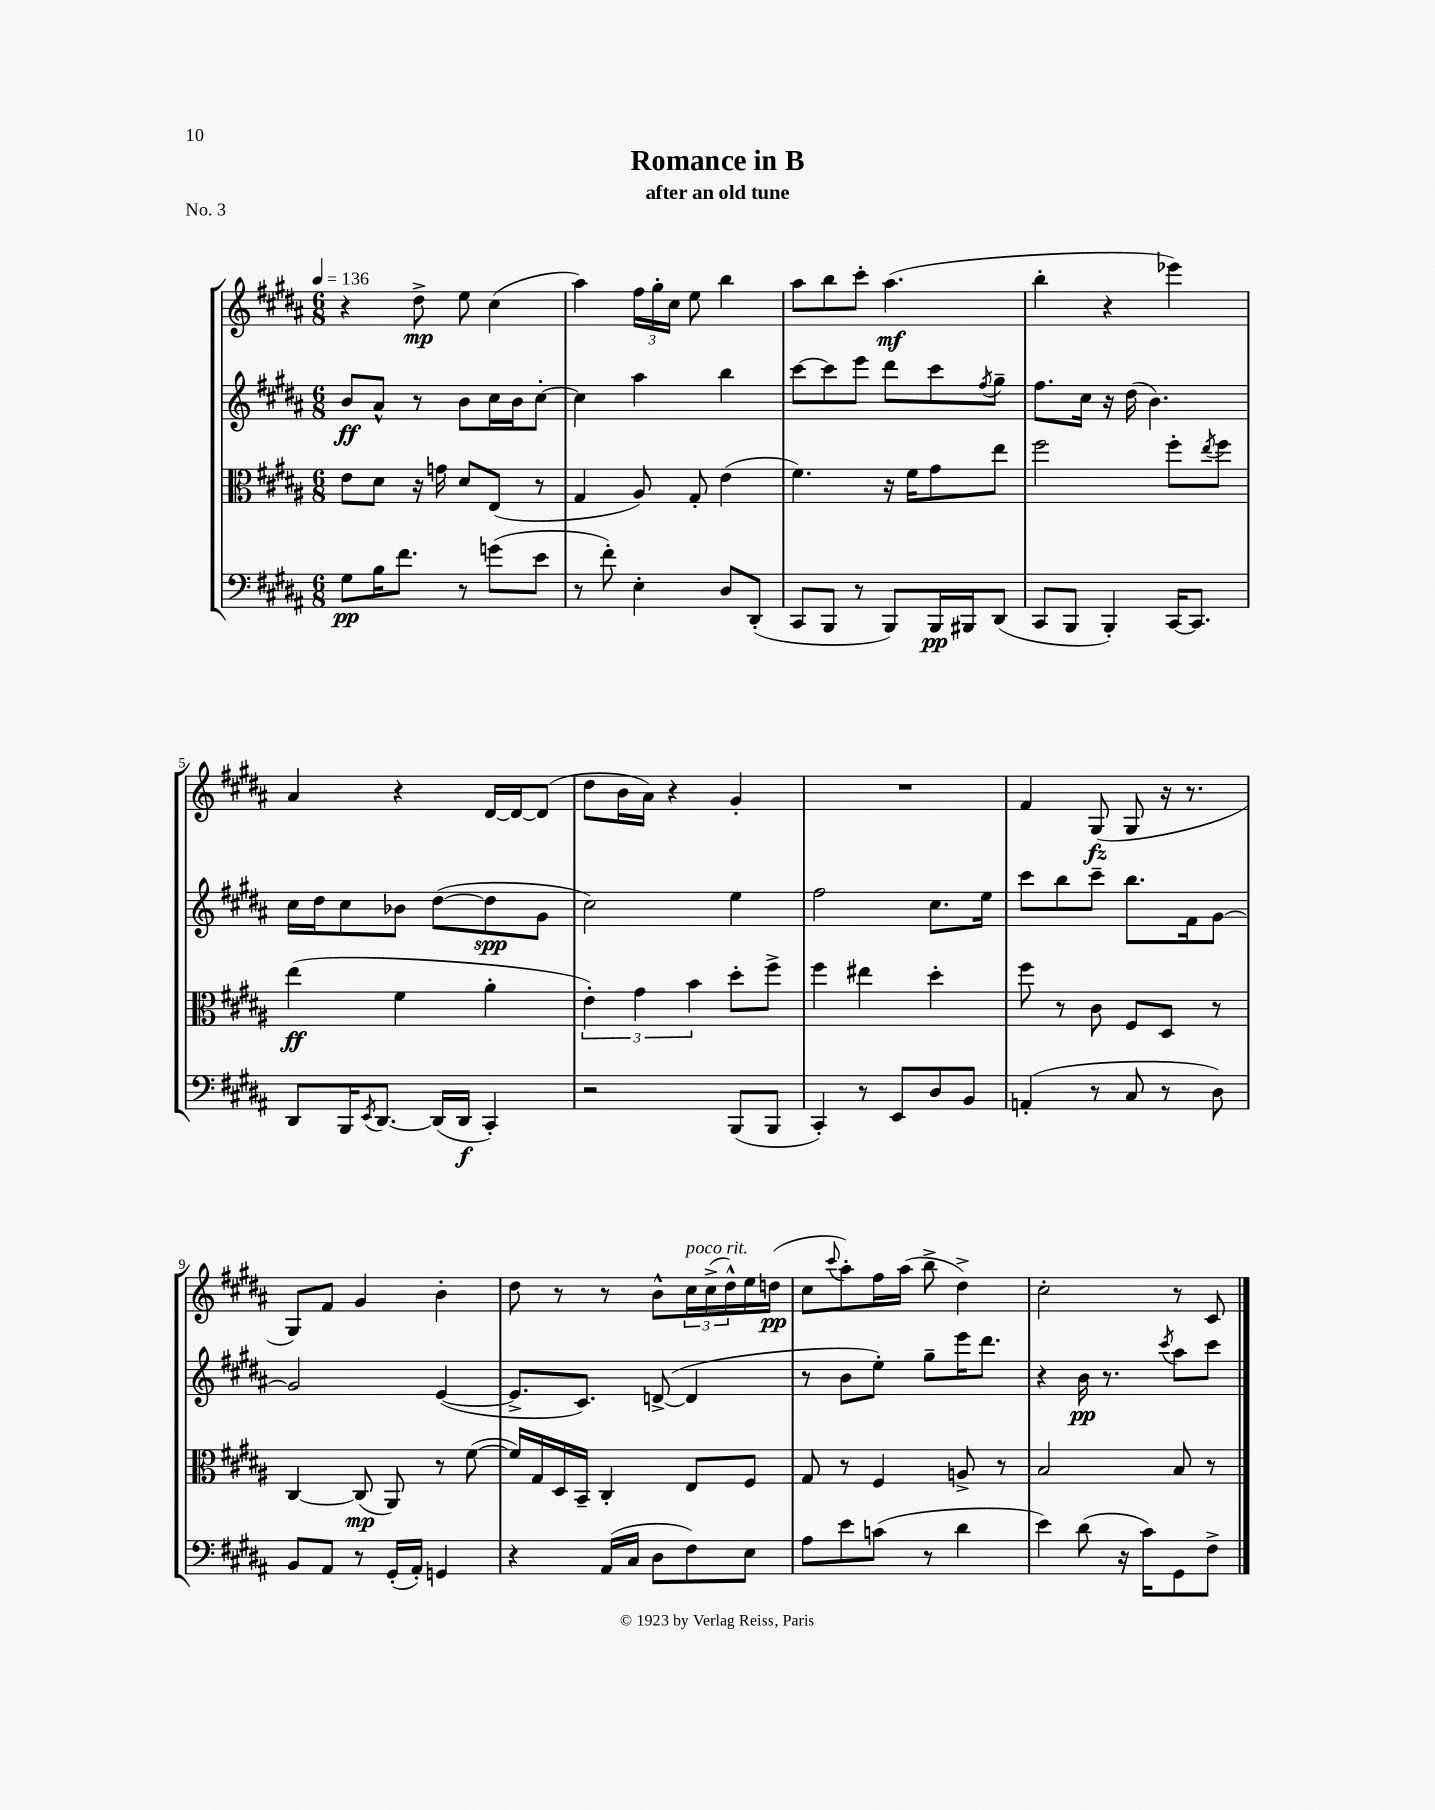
\header { title = "Romance in B" subtitle = "after an old tune" piece = "No. 3" }
<<
\new StaffGroup <<
\new Staff = "s0" {
    \clef treble \key b \major \numericTimeSignature \time 6/8 \tempo 4 = 136
    r4 dis''8->\mp e''8 cis''4( |
    ais''4) \tuplet 3/2 { fis''16 gis''16-. cis''16 } e''8 b''4 |
    ais''8 b''8 cis'''8-. ais''4.\mf( |
    b''4-. r4 ees'''4) |
    ais'4 r4 dis'16~ dis'16~ dis'8( |
    dis''8 b'16 ais'16) r4 gis'4-. |
    R2. |
    fis'4 gis8\fz( gis8 r16 r8. |
    gis8) fis'8 gis'4 b'4-. |
    dis''8 r8 r8 b'8-^ \tuplet 3/2 { cis''16^\markup { \italic "poco rit." } cis''16->( dis''16-^) } e''16 d''16\pp( |
    cis''8 \appoggiatura { cis'''8 } ais''8-.) fis''16 ais''16( b''8-> dis''4->) |
    cis''2-. r8 cis'8 \bar "|." |
}
\new Staff = "s1" {
    \clef treble \key b \major \numericTimeSignature \time 6/8
    b'8\ff ais'8-^ r8 b'8 cis''16 b'16 cis''8~-. |
    cis''4 ais''4 b''4 |
    cis'''8~ cis'''8 e'''8 dis'''8 cis'''8 \acciaccatura { fis''8 } gis''8-- |
    fis''8. cis''16 r16 dis''16( b'4.) |
    cis''16 dis''16 cis''8 bes'8 dis''8~( dis''8\spp gis'8 |
    cis''2) e''4 |
    fis''2 cis''8. e''16 |
    cis'''8 b''8 cis'''8-- b''8. fis'16 gis'8~ |
    gis'2 e'4~( |
    e'8.-> cis'8.) d'8~->( d'4 |
    r8 b'8 e''8-.) gis''8-- e'''16 dis'''8. |
    r4 b'16\pp r8. \acciaccatura { cis'''8 } ais''8 cis'''8 \bar "|." |
}
\new Staff = "s2" {
    \clef alto \key b \major \numericTimeSignature \time 6/8
    e'8 dis'8 r16 g'16 dis'8 e8( r8 |
    gis4 ais8) gis8-. e'4( |
    fis'4.) r16 fis'16 gis'8 e''8 |
    fis''2 fis''8-. \acciaccatura { e''8 } fis''8 |
    e''4\ff( fis'4 ais'4-. |
    \tuplet 3/2 { e'4-.) gis'4 b'4 } dis''8-. fis''8-> |
    fis''4 eis''4 dis''4-. |
    fis''8 r8 cis'8 fis8 dis8 r8 |
    cis4~ cis8\mp( ais,8) r8 fis'8~( |
    fis'16) gis16 dis16 b,16-- cis4-. e8 fis8 |
    gis8 r8 fis4 a8-> r8 |
    b2 b8 r8 \bar "|." |
}
\new Staff = "s3" {
    \clef bass \key b \major \numericTimeSignature \time 6/8
    gis8\pp b16 fis'8. r8 g'8( e'8 |
    r8 fis'8-.) e4-. dis8 dis,8-.( |
    cis,8 b,,8 r8 b,,8) b,,16\pp bis,,16 dis,8( |
    cis,8 b,,8 b,,4-.) cis,16~ cis,8. |
    dis,8 b,,16 \acciaccatura { e,8 } dis,8.~ dis,16( dis,16\f cis,4-.) |
    r2 b,,8( b,,8 |
    cis,4-.) r8 e,8 dis8 b,8 |
    a,4-.( r8 cis8 r8 dis8) |
    b,8 ais,8 r8 gis,16-.( ais,16-.) g,4 |
    r4 ais,16( cis16 dis8 fis8) e8 |
    ais8 e'8 c'8( r8 dis'4 |
    e'4) dis'8( r16 cis'16) gis,8 fis8-> \bar "|." |
}
>>
>>
